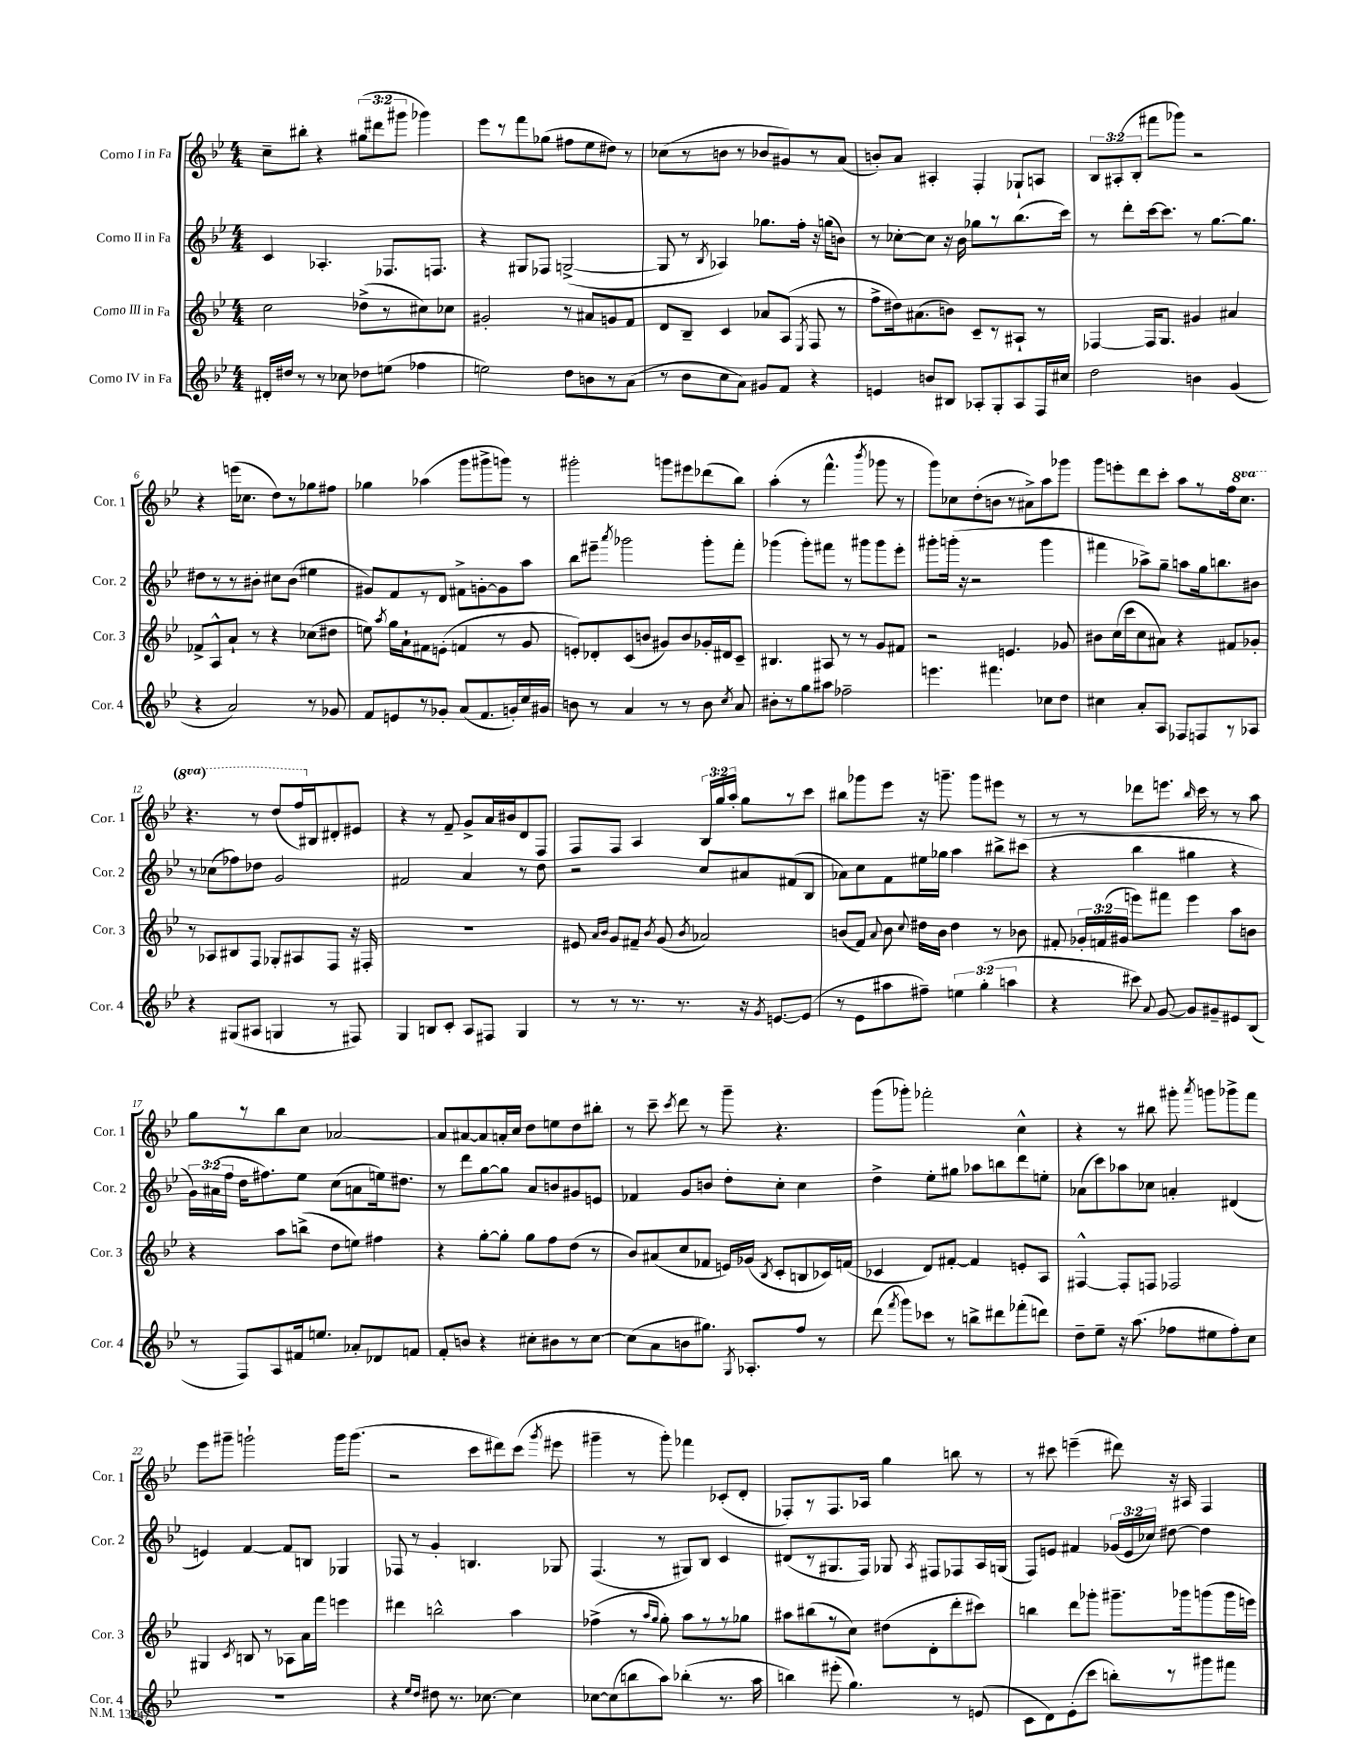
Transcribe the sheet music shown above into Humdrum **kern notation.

**kern	**kern	**kern	**kern
*part4	*part3	*part2	*part1
*staff4	*staff3	*staff2	*staff1
*I"Corno IV in Fa	*I"Corno III in Fa	*I"Corno II in Fa	*I"Corno I in Fa
*I'Cor. 4	*I'Cor. 3	*I'Cor. 2	*I'Cor. 1
*clefG2	*clefG2	*clefG2	*clefG2
*k[b-e-]	*k[b-e-]	*k[b-e-]	*k[b-e-]
*M4/4	*M4/4	*M4/4	*M4/4
=1	=1	=1	=1
16d#X'/LL	2cc\	4c/	8cc~\L
16dd#X/JJ	.	.	.
8r	.	.	8bb#X'\J
8r	.	4.A-X'/	4r
8cc-X\	.	.	.
8dd-X\L	(8dd-X^\L	.	(12gg#X\L
.	.	.	12ddd#X\
(8een\J	8r	8.F-X/L	.
.	.	.	12ggg#X\J
4ff-X\	8cc#X\)	.	4ggg-X\)
.	.	8.Fn/J	.
.	8cc-X\J	.	.
=2	=2	=2	=2
2een\)	2g#X'/	4r	8eee-\L
.	.	.	8r
.	.	8G#X/L	8fff\
.	.	8F-X/J	(8gg-X\J
8dd\L	8r	([2Gn^/	8ff#X\L
8bn\	8a#X/L	.	8ee-\
8r	8gn/	.	8dd#X\J)
(8a\J	8f/J	.	8r
=3	=3	=3	=3
8r	8d/L	8G/]	(8cc-X\L
8b-\L	8B-~/J	8r	8r
.	.	8qB-/	.
8cc\	4c/	4A-X/)	8bn\J
8a\J)	.	.	8r
8g#X/L	8a-X/L	8.gg-X\L	8b-X/L
8f/J	(8A/J	.	8g#X/)
.	.	16ff'\Jk	.
.	8qE-/	.	.
4r	8F/	16r	8r
.	.	(16ggn\KL	.
.	8r	8bn\J)	(8a/J
=4	=4	=4	=4
4en/	8ff^\L	8r	8bn'/L)
.	16dd#X\k)	[8cc-X'\L	8a/J
.	(8.a#X\	.	.
8bn/L	.	8cc-\J]	4A#X'/
8B#X/J	8bn\J)	16r	.
.	.	16b-\	.
8A-X'/L	8c~/L	8gg-X\L	4F'/
8G'/	8r	8r	.
8A-/	8A#X`/J	(8.bb-\	8G-X`/L
16F/L	8r	.	8An/J
16cc#X/JJ	.	16ccc\Jk)	.
=5	=5	=5	=5
2dd\	[4F-X/	8r	12B-/L
.	.	.	(12A#X'/
.	.	8ddd'\L	.
.	.	.	12B-'/J
.	16F-/KL]	[16ccc\k	8fff#X\L
.	8.G/J	8.ccc\J]	.
.	.	.	8ggg-X\J)
4bn\	4g#X/	8r	2r
.	.	[8.gg\L	.
(4g/	4a#X/	.	.
.	.	8.gg\J]	.
!!LO:LB:g=z
=6	=6	=6	=6
4r	8f-X^/L	8dd#X\L	4r
.	8A^^/	8r	.
2a/)	8a`/J	8r	(16eeen\KL
.	.	.	8.cc-X\J
.	8r	8b#X'\J	.
.	4r	8cc#X\L	8dd\L)
.	.	(8b#\J	8r
8r	(8cc-X\L	4ee#X\	8gg-X\
8g-X/	8dd#X\J	.	8ff#X\J
=7	=7	=7	=7
8f/L	8een\)	8g#X/L)	4gg-X\
.	8qaa/	.	.
8en/	16gg\LL	8f/	.
.	16a`\J	.	.
8r	8f#X\	8r	(4aa-X\
8g-X'/J	(8en'\J	8d/J	.
(8a/L	4fn/	8f#X^\L	8ggg\L
8.f/	.	[8gn'\	8ggg#X^\
.	8r	8g\]	8gggn\J)
16gn'/L)	.	.	.
16cc/	8g/	8aa\J	8r
16g#X/JJ	.	.	.
=8	=8	=8	=8
8bn\	8en'/L)	8bb-\L	2ggg#X'\
8r	8d-X'/	8eee#X~\J	.
.	.	8qaaa/	.
4a/	(8c/	2ggg-X\	.
.	8bn/J	.	.
8r	8g#X/L)	.	8gggn\L
8r	8b/	.	8eee#X\
8b\	16g-X'/L	8ggg-'\L	(8ddd-X\
.	16d#X/J	.	.
8qcc/	.	.	.
8a/	8c~/J	8fff'\J	8bb-\J)
=9	=9	=9	=9
8b#X'\L	4.B#X/	(4ggg-X\	(4aa'\
8r	.	.	.
8gg\	.	8ggg-'\L)	8r
8aa#X\J	8A#X/	8fff#X\J	4.fff^^\
2ff-X~\	8r	8r	.
.	8r	8ggg#X\L	.
.	.	.	8qbbb-/
.	8g/L	8ggg#\	8ggg-X\
.	8f#X/J	8eee-'\J	8r
=10	=10	=10	=10
4.eeen\	2r	8ggg#X'\L	8ggg\L)
.	.	(16gggn'\Jk	8cc-X\
.	.	16r	.
.	.	2r	(8dd'\
4.fff#X\	.	.	8bn\J
.	4.en/	.	8r
.	.	.	8a#X^\L)
8cc-X\L	.	4ggg\	8aa\
8dd\J	8g-X/	.	8ggg-X\J
=11	=11	=11	=11
4cc#X\	8b#X\L	4fff#X\	8ggg\L
.	(16cc\L	.	8eeen'\
.	16ccc\J	.	.
8a'/L	8cc\	8aa-X^\L)	8ddd\
8A/J	8a#X\J)	8gg~\J	8ccc'\J
8F-X/L	4r	8aan\L	8aa\L
8Fn/	.	16gg\k	8r
.	.	8.bbn\	.
8r	8f#X/L	.	16ff\k
*	*	*	*8va
.	.	.	8.ccc\J
8A-X/J	8g-X'/J	8b#X\J	.
!!LO:LB:g=z
=12	=12	=12	=12
4r	8r	8r	4.r
.	8A-X/L	(8cc-X\L	.
(8G#X/L	8B#X/	8ff-X\)	.
8A#X/J	8F/J	8dd-X\J	8r
4Gn/	8G-X'/L	2g/	(8ddd/L
.	8A#X/	.	16fff/L)
*	*	*	*X8va
.	.	.	16B#X/J
8r	8F/J	.	8d#X'/
8F#X/)	16r	.	8e#X/J
.	16F#X'/	.	.
=13	=13	=13	=13
4G/	1r	2f#X/	4r
8Bn/L	.	.	8r
8c'/J	.	.	8f~/
8A/L	.	4a/	8g^/L
8F#X/J	.	.	16a/L
.	.	.	16b#X/J
4G/	.	8r	8d/
.	.	8dd\	8F/J
=14	=14	=14	=14
8r	8e#X/	2r	8F/L
.	16qqa/LL	.	.
.	16qqb-/JJ	.	.
8r	8g/L	.	8F/J
8.r	8f#X~/J	.	4A/
.	8qb-/	.	.
.	(8g/	.	.
8.r	.	.	.
.	8qb-/	.	.
.	2a-X/)	8cc/L	24B-/LL
.	.	.	24gg/
.	.	.	24aa'/JJ
16r	.	8a#X/	8gg\L
8qg/	.	.	.
[8.en/L	.	.	.
.	.	(8f#X/	8r
(8e/J]	.	8B-/J	8ccc\J
=15	=15	=15	=15
8r	(8bn/L	8a-X\L)	8bb#X\L
8e-\L	8f/J)	8cc\	8ggg-X\
.	8qqa/	.	.
8aa#X\	8b\	8f\	8eee-\J
.	8qqcc/	.	.
8ff#X~\J)	16dd#X\LL	16ee#X\L	16r
.	16b\JJ	16gg-X\JJ	8.gggn~\
6een\	4dd#\	4aa\	.
.	.	.	8ggg\L
(6gg'\	.	.	.
.	8r	8bb#X^\L	8eee#X\J
6aan\	.	.	.
.	8b-X\	(8ccc#X\J	8r
=16	=16	=16	=16
4r	8f#X'/	4r	8r
.	24g-X'/LL	.	8r
.	(24fn/	.	.
.	24g#X/JJ	.	.
8ccc#X\)	8eeen\L)	4bb-\	8ddd-X\L
8qqa/	.	.	.
[8g/	8fff#X\J	.	8.eeen\J
8g/L]	4eee\	4gg#X\	.
.	.	.	16qqbb-/
.	.	.	16ccc\
8g#X~/	.	.	8r
8e#X/	8aa\L	4r	8r
(8B-/J	8bn\J	.	8aa\
!!LO:LB:g=z
=17	=17	=17	=17
8r	4r	24g\LL)	8gg\L
.	.	(24a#X\	.
.	.	24ff\JJ	.
8F/L)	.	16dd\KL	8r
.	.	8.ff#X\)	.
8A/	8aa\L	.	8bb-\
16f#X/k	(8bbn^\J	8ee-\J	8cc\J
8.een/J	.	.	.
.	8dd\L	(8cc\L	[2a-X/
8a-X'/L	8een\J)	8an\	.
8d-X/	4ff#X\	16een\k)	.
.	.	8.dd#X\J	.
8fn/J	.	.	.
=18	=18	=18	=18
8f'/L	4r	8r	8a-/L]
8bn/J	.	8ddd\L	[8a#X/
4r	[8gg'\L	[8gg\	8a#/]
.	8gg'\J]	8gg\J]	16an'/L
.	.	.	16cc/JJ
8cc#X'\L	8gg\L	8a/L	8dd\L
8b#X\	8ff\	8bn/	8een\
8r	(8dd\J	8g#X/	8dd\
[8cc#\J	8r	8en/J	8bb#X'\J
=19	=19	=19	=19
(8cc#\L]	8b-/L)	4f-X/	8r
8a\	(8a#X/	.	8ccc~\
.	.	.	8qccc/
8bn\	8cc/	8g/L	8ddd\
8.gg#X\J)	8f-X/J	8bn/J	8r
.	16en/LL)	8dd'\L	8ggg~\
8qG/	.	.	.
8.A-X'/L	(16g-X/JJ	.	.
.	8qB-/	.	.
.	8c'/L	8cc'\J	4.r
8ff/J	8Bn/	4cc\	.
8r	16c-X/L)	.	.
.	(16fn/JJ	.	.
=20	=20	=20	=20
(8ddd\	4c-X/	4dd^\	(8ggg\L
8qfff/	.	.	.
8ggg\L)	.	.	8ggg-X'\J)
8ccc-X\J	8d/L)	8ee-'\L	2fff-X'\
8r	[8f#X'/J	8gg#X\J	.
8bbn^\L	4f#/]	8aa-X\L	.
8ddd#X\	.	8bbn\	.
(8fff-X'\	8en'/L	8ddd\	4cc^^\
8dddn\J)	8A/J	8een'\J	.
=21	=21	=21	=21
8dd~\L	[4F#X^^/	(8a-X\L	4r
8ee-~\J	.	8ccc\)	.
16r	8F#'/L]	8aa-X\	8r
(8.aa\	.	.	.
.	8Fn/J	8cc-X\J	8bb#X\
8ff-X\L	2F-X/	4an'/	8ggg#X'\
.	.	.	8qaaa/
8ee#X\	.	.	8gggn\L
8ff-'\)	.	(4d#X/	8ggg-X^\
8cc\J	.	.	8fff\J
!!LO:LB:g=z
=22	=22	=22	=22
1r	4G#X/	4en/)	8eee-\L
.	.	.	8ggg#X~\J
.	8qc/	.	.
.	8Bn/	[4f/	2gggn`\
.	8r	.	.
.	8A-X\L	8f/L]	.
.	16a\L	8Bn/J	.
.	16fff\JJ	.	.
.	4eeen\	4G-X/	16ggg\KL
.	.	.	(8.ggg\J
=23	=23	=23	=23
4r	4ddd#X\	8F-X/	2r
.	.	8r	.
16qqee-/LL	.	.	.
16qqdd/JJ	.	.	.
8dd#X\	2bbn^^\	4g'/	.
8.r	.	.	.
.	.	4.Bn/	8ccc\L
[8.cc-X\	.	.	.
.	.	.	8ddd#X\)
4cc-\]	4aa\	.	(8ccc\J
.	.	.	8qggg/
.	.	8G-X/	8eee#X\
=24	=24	=24	=24
[8cc-X\L	(4ff-X^\	(4.F/	4ggg#X~\
(8cc-\]	.	.	.
8bbn\	8r	.	8r
.	16qqaa/LL	.	.
.	16qqgg/JJ	.	.
8aa\J)	8gg'\)	8r	8ggg#'\)
(4bb-X'\	8aa\L	8G#X/L)	4fff-X\
.	8r	8B-/J	.
8.r	8r	4c/	(8c-X'/L
.	8gg-X\J	.	8d'/J
16aa\	.	.	.
=25	=25	=25	=25
4bbn\)	8aa#X\L	(8d#X/L	8F-X'/L)
.	(8bb#X\	8r	8r
(8eee#X'\	8r	8.G#X/	8.F-/
4.gg\)	8cc\J)	.	.
.	.	16F/Jk)	16A-X/Jk
.	(8dd#X\L	8G-X/	4gg\
.	.	8qA/	.
.	8d'\	8F#X/L	.
8r	8ddd'\	8F-X/	8bbn\
(8en/	8ccc#X\J)	16A/L	8r
.	.	(16Gn/JJ	.
=26	=26	=26	=26
8c\L	4bbn\	8F/L)	8r
8d\)	.	8en/J	8ccc#X\
(8e-'\	8ddd\L	4f#X/	(4eeen~\
8ccc\J	8ggg-X'\J	.	.
8bbn'\L)	8.ggg#X~\L	(24g-X/LL	8ddd#X\)
.	.	24e/	.
.	.	24cc-X/JJ)	.
8r	.	[8dd#X\	16r
.	16ggg-X\k	.	16A#X/
8ggg#X\	(8gggn\	4dd#\]	4F/
8fff#X\J	16ggg\L	.	.
.	16eeen\JJ)	.	.
==	==	==	==
*-	*-	*-	*-
